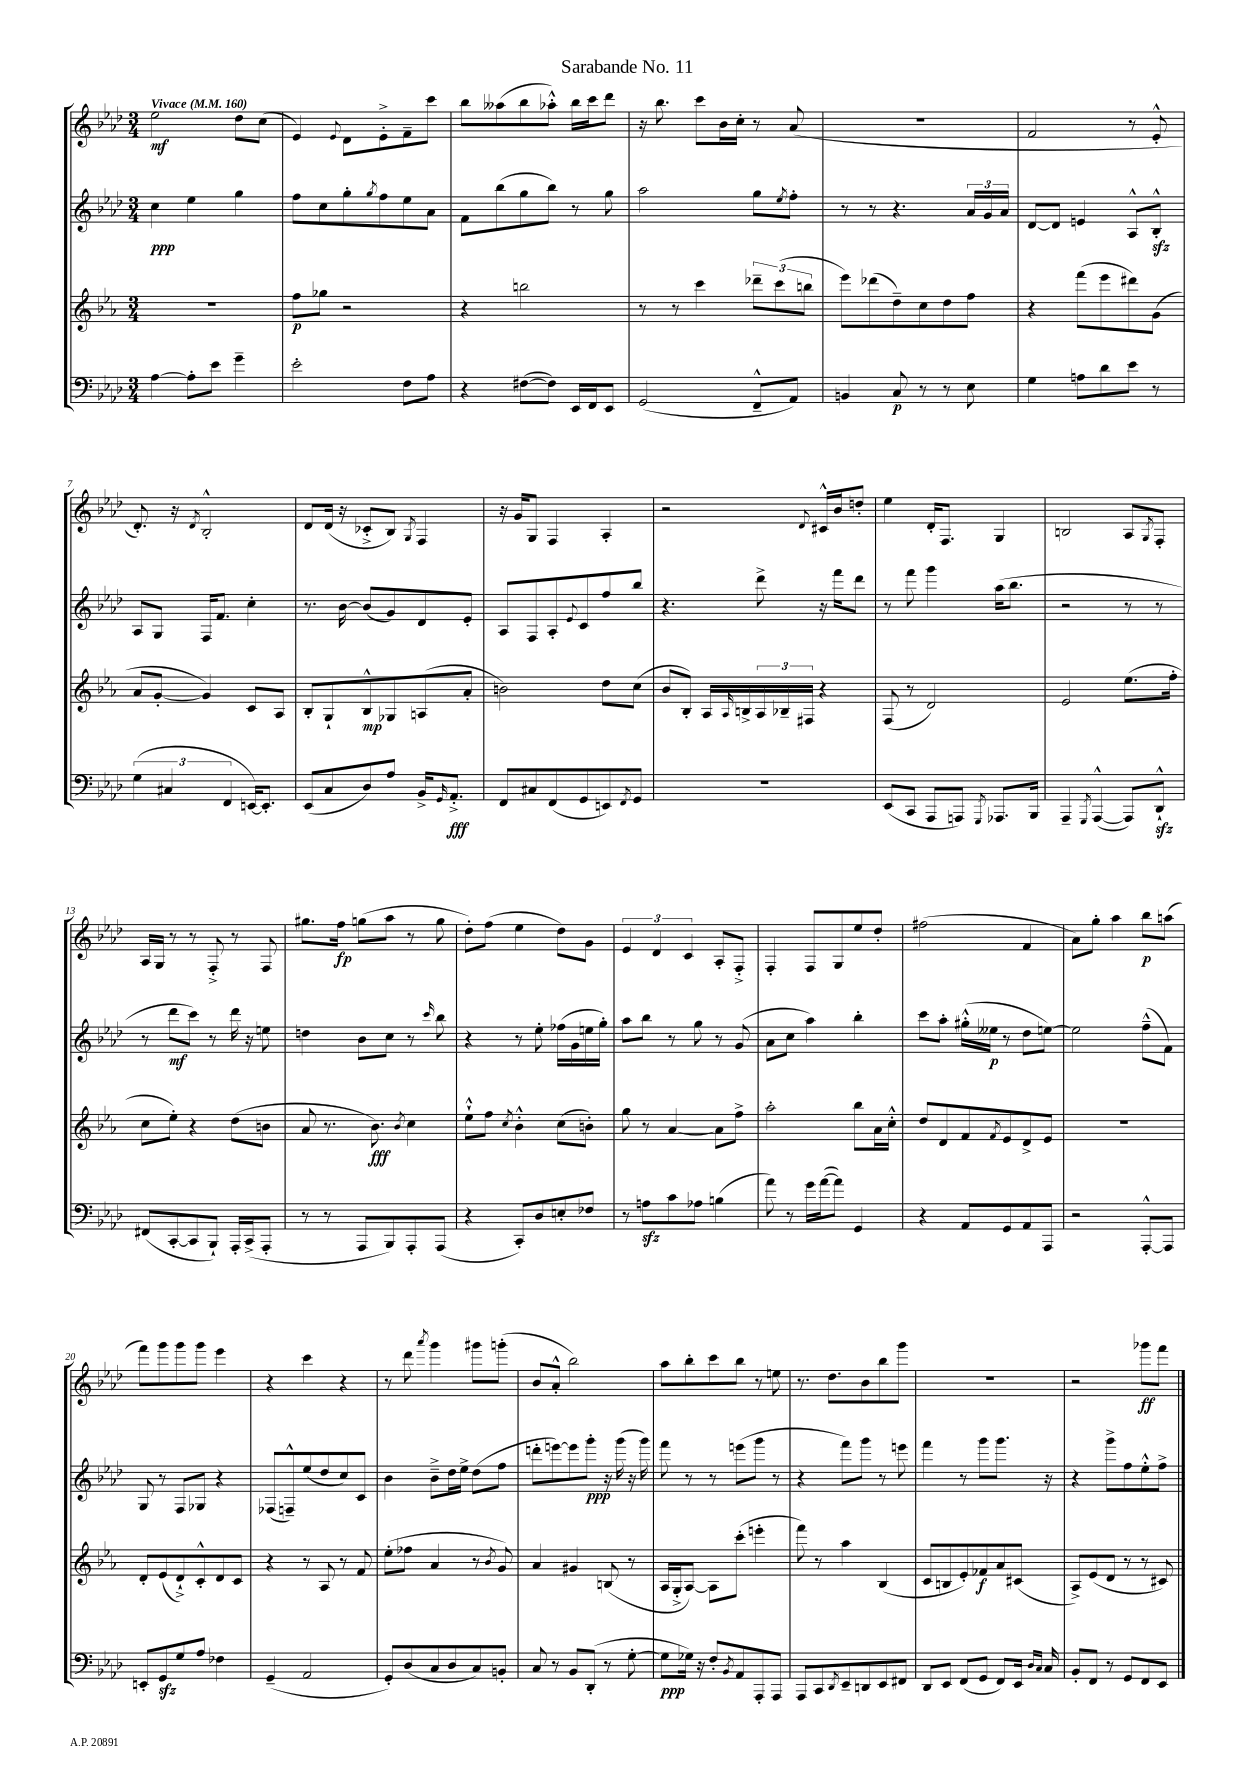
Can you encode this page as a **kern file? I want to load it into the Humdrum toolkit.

**kern	**dynam	**kern	**dynam	**kern	**dynam	**kern	**dynam
*part4	*part4	*part3	*part3	*part2	*part2	*part1	*part1
*staff4	*staff4	*staff3	*staff3	*staff2	*staff2	*staff1	*staff1
*clefF4	*	*clefG2	*	*clefG2	*	*clefG2	*
*k[b-e-a-d-]	*	*k[b-e-a-]	*	*k[b-e-a-d-]	*	*k[b-e-a-d-]	*
*M3/4	*	*M3/4	*	*M3/4	*	*M3/4	*
*MM160	*	*MM160	*	*MM160	*	*MM160	*
=1	=1	=1	=1	=1	=1	=1	=1
!	!	!	!	!	!	!LO:TX:a:B:t=Vivace	!
[4A-\	.	2.r	.	4cc\	ppp	2ee-\	mf
8A-'\L]	.	.	.	4ee-\	.	.	.
8e-\J	.	.	.	.	.	.	.
4g~\	.	.	.	4gg\	.	8dd-\L	.
.	.	.	.	.	.	(8cc\J	.
=2	=2	=2	=2	=2	=2	=2	=2
2e-'\	.	8ff\L	p	8ff\L	.	4e-/)	.
.	.	8gg-X\J	.	8cc\	.	.	.
.	.	.	.	.	.	8qqe-/	.
.	.	2r	.	8gg'\	.	8d-\L	.
.	.	.	.	8qgg/	.	.	.
.	.	.	.	8ff\	.	8e-'^\	.
8F\L	.	.	.	8ee-\	.	8f~\	.
8A-\J	.	.	.	8a-\J	.	8ccc\J	.
=3	=3	=3	=3	=3	=3	=3	=3
4r	.	4r	.	8f\L	.	8bb-\L	.
.	.	.	.	(8bb-\	.	(8aa--X\	.
([8F#X\L	.	2bbn\	.	8gg\	.	8bb-\	.
8F#\J])	.	.	.	8bb-\J)	.	8aa-X'^^\J)	.
16EE-/LL	.	.	.	8r	.	16bb-\LL	.
16FF/J	.	.	.	.	.	16ccc\J	.
8EE-/J	.	.	.	8gg\	.	8ddd-\J	.
=4	=4	=4	=4	=4	=4	=4	=4
(2GG/	.	8r	.	2aa-\	.	16r	.
.	.	.	.	.	.	8.bb-\	.
.	.	8r	.	.	.	.	.
.	.	4ccc\	.	.	.	8ccc\L	.
.	.	.	.	.	.	16b-\L	.
.	.	.	.	.	.	16cc'\JJ	.
8FF~^^/L	.	12ddd-X~\L	.	8gg\L	.	8r	.
.	.	(12ccc\	.	.	.	.	.
.	.	.	.	8qee-/	.	.	.
8AA-/J)	.	.	.	8ff'\J	.	(8a-/	.
.	.	12bbn\J	.	.	.	.	.
=5	=5	=5	=5	=5	=5	=5	=5
4BBn/	.	8eee-\L)	.	8r	.	2.r	.
.	.	(8ddd-X\	.	8r	.	.	.
8C/	p	8dd~\)	.	4.r	.	.	.
8r	.	8cc\	.	.	.	.	.
8r	.	8dd\	.	.	.	.	.
8E-\	.	8ff\J	.	24a-/LL	.	.	.
.	.	.	.	24g/	.	.	.
.	.	.	.	24a-/JJ	.	.	.
=6	=6	=6	=6	=6	=6	=6	=6
4G\	.	4r	.	[8d-/L	.	2f/	.
.	.	.	.	8d-/J]	.	.	.
8An\L	.	(8fff\L	.	4en/	.	.	.
8d-\	.	8eee-\	.	.	.	.	.
8e-\J	.	8ddd#X\)	.	8A-^^/L	.	8r	.
8r	.	(8g\J	.	8B-zz'^^/J	.	8e-'^^/	.
!!LO:LB:g=z
=7	=7	=7	=7	=7	=7	=7	=7
(6G\	.	8a-/L	.	8A-/L	.	8.d-'/)	.
.	.	[8g'/J	.	8G/J	.	.	.
6C#X/	.	.	.	.	.	.	.
.	.	.	.	.	.	16r	.
.	.	.	.	.	.	8qd-/	.
.	.	4g/])	.	16F/KL	.	2B-'^^/	.
.	.	.	.	8.f/J	.	.	.
6FF/	.	.	.	.	.	.	.
[16EEn/KL)	.	8c/L	.	4cc'\	.	.	.
8.EE'/J]	.	.	.	.	.	.	.
.	.	8A-/J	.	.	.	.	.
=8	=8	=8	=8	=8	=8	=8	=8
(8EE-/L	.	8B-'/L	.	8.r	.	8d-/L	.
8C/	.	8G`/	.	.	.	(16d-/Jk	.
.	.	.	.	[16b-\	.	16r	.
8D-/)	.	8B-^^/	mp	(8b-/L]	.	8c-X'^/L	.
8A-/J	.	8G-X/	.	8g/)	.	8B-/J)	.
.	.	.	.	.	.	8qG/	.
16BB-^/KL	.	(8An/	.	8d-/	.	4F/	.
16qqGG/	.	.	.	.	.	.	.
8.AA-'^/J	fff	.	.	.	.	.	.
.	.	8a-'/J	.	8e-'/J	.	.	.
=9	=9	=9	=9	=9	=9	=9	=9
8FF/L	.	2bn\)	.	8A-/L	.	16r	.
.	.	.	.	.	.	16g/KL	.
8C#X/	.	.	.	8F/	.	8G/J	.
(8FF/	.	.	.	8A-'/	.	4F/	.
.	.	.	.	8qqe-/	.	.	.
8GG/	.	.	.	8c/	.	.	.
8EEn/)	.	8dd\L	.	8ff/	.	4A-'/	.
8qFF/	.	.	.	.	.	.	.
8GG/J	.	(8cc\J	.	8bb-/J	.	.	.
=10	=10	=10	=10	=10	=10	=10	=10
2.r	.	8b-/L	.	4.r	.	2r	.
.	.	8B-'/J)	.	.	.	.	.
.	.	16A-/LL	.	.	.	.	.
.	.	16qqA-/	.	.	.	.	.
.	.	16Bn^/	.	.	.	.	.
.	.	24A-/	.	8ddd-^\	.	.	.
.	.	24B-X~/	.	.	.	.	.
.	.	24F#X/JJ	.	.	.	.	.
.	.	.	.	.	.	8qqd-/	.
.	.	4r	.	16r	.	16c#X^^/LL	.
.	.	.	.	16fff\KL	.	16b-/J	.
.	.	.	.	8ddd-\J	.	8ddn'/J	.
=11	=11	=11	=11	=11	=11	=11	=11
(8EE-/L	.	(8F/	.	8r	.	4ee-\	.
8CC/J	.	8r	.	8fff\	.	.	.
8AAA-/L	.	2d/)	.	4ggg\	.	16d-'/KL	.
.	.	.	.	.	.	8.F/J	.
8AAAn/J)	.	.	.	.	.	.	.
8qGGG/	.	.	.	.	.	.	.
8.AAA-X/L	.	.	.	(16aa-\KL	.	4G/	.
.	.	.	.	8.bb-\J	.	.	.
16BBB-/Jk	.	.	.	.	.	.	.
=12	=12	=12	=12	=12	=12	=12	=12
4AAA-~/	.	2e-/	.	2r	.	2Bn/	.
8qGGG/	.	.	.	.	.	.	.
([4AAA-^^/	.	.	.	.	.	.	.
8AAA-/L])	.	(8.ee-\L	.	8r	.	8A-/L	.
.	.	.	.	.	.	8qG/	.
8DD-zz`^^/J	.	.	.	8r	.	8F'/J	.
.	.	16ff'\Jk	.	.	.	.	.
!!LO:LB:g=z
=13	=13	=13	=13	=13	=13	=13	=13
(8FF#X/L	.	8cc\L	.	8r	.	16A-/LL	.
.	.	.	.	.	.	16G/JJ	.
[8CC'/	.	8ee-'\J)	.	8ddd-\L	mf	8r	.
8CC/]	.	4r	.	8ccc\J)	.	8r	.
8BBB-`/J)	.	.	.	8r	.	8F'^/	.
16AAA-'/LL	.	(8dd\L	.	16ddd-\	.	8r	.
(16CC^/J	.	.	.	16r	.	.	.
8AAA-'/J	.	8bn\J	.	8een\	.	8F/	.
=14	=14	=14	=14	=14	=14	=14	=14
8r	.	8a-/	.	4ddn\	.	8.gg#X\L	.
8r	.	8.r	.	.	.	.	.
.	.	.	.	.	.	16ff\Jk	fp
8AAA-/L	.	.	.	8b-\L	.	(8ggn\L	.
.	.	8.b-\)	fff	.	.	.	.
8BBB-/)	.	.	.	8cc\J	.	8aa-\J	.
.	.	8qb-/	.	.	.	.	.
8AAA-'/	.	4cc\	.	8r	.	8r	.
.	.	.	.	16qqccc/	.	.	.
(8AAA-/J	.	.	.	8bb-\	.	8gg\	.
=15	=15	=15	=15	=15	=15	=15	=15
4r	.	8ee-`^^\L	.	4r	.	8dd-'\L)	.
.	.	8ff\J	.	.	.	(8ff\J	.
.	.	8qcc/	.	.	.	.	.
8CC'/L)	.	4b-'^^\	.	8r	.	4ee-\	.
8D-/	.	.	.	8ee-'\	.	.	.
8En'/	.	(8cc\L	.	(16ff-X\LL	.	8dd-\L)	.
.	.	.	.	16g\	.	.	.
8F-X/J	.	8bn'\J)	.	16een\	.	8g\J	.
.	.	.	.	16gg'\JJ)	.	.	.
=16	=16	=16	=16	=16	=16	=16	=16
8r	.	8gg\	.	8aa-\L	.	6e-/	.
8Anzz\L	.	8r	.	8bb-\J	.	.	.
.	.	.	.	.	.	6d-/	.
8c\	.	[4a-/	.	8r	.	.	.
.	.	.	.	.	.	6c/	.
8A-X\J	.	.	.	8gg\	.	.	.
(4Bn\	.	8a-\L]	.	8r	.	8A-'/L	.
.	.	8ff^\J	.	(8g/	.	8F'^/J	.
=17	=17	=17	=17	=17	=17	=17	=17
8a-\)	.	2aa-'\	.	8a-\L	.	4F'/	.
8r	.	.	.	8cc\J	.	.	.
16g\LL	.	.	.	4aa-\)	.	8F/L	.
([16a-\J	.	.	.	.	.	.	.
8a-\J])	.	.	.	.	.	8G/	.
4GG/	.	8bb-\L	.	4bb-'\	.	8ee-/	.
.	.	16a-\L	.	.	.	8dd-'/J	.
.	.	16cc'^^\JJ	.	.	.	.	.
=18	=18	=18	=18	=18	=18	=18	=18
4r	.	8dd/L	.	8ccc\L	.	(2ff#X\	.
.	.	8d/	.	8aa-'\J	.	.	.
8AA-/L	.	8f/	.	(16gg#X'^^\LL	.	.	.
.	.	.	.	16ee--X\JJ	p	.	.
.	.	8qf/	.	.	.	.	.
8GG/	.	8e-/	.	8r	.	.	.
8AA-/	.	8d^/	.	8dd-\L	.	4f/	.
8AAA-/J	.	8e-/J	.	[8een\J)	.	.	.
=19	=19	=19	=19	=19	=19	=19	=19
2r	.	2.r	.	2ee\]	.	8a-\L)	.
.	.	.	.	.	.	8gg'\J	.
.	.	.	.	.	.	4aa-\	.
[8AAA-'^^/L	.	.	.	(8ff~^^\L	.	8bb-\L	p
8AAA-/J]	.	.	.	8f\J)	.	(8aan\J	.
!!LO:LB:g=z
=20	=20	=20	=20	=20	=20	=20	=20
8EEn'/L	.	8d'/L	.	8G/	.	8fff\L)	.
8GGzz/	.	(8e-/	.	8r	.	8ggg\	.
8G/	.	8d`^/)	.	8F/L	.	8ggg\	.
8A-/J	.	8c'^^/	.	8G-X/J	.	8ggg\J	.
4F-X\	.	8d/	.	4r	.	4eee-\	.
.	.	8c/J	.	.	.	.	.
=21	=21	=21	=21	=21	=21	=21	=21
(4GG~/	.	4r	.	(8F-X/L	.	4r	.
.	.	.	.	8Fn~^^/)	.	.	.
2AA-/	.	8r	.	(8ee-/	.	4ccc\	.
.	.	8A-/	.	8dd-/	.	.	.
.	.	8r	.	8cc/)	.	4r	.
.	.	8f/	.	8c/J	.	.	.
=22	=22	=22	=22	=22	=22	=22	=22
8GG'/L)	.	(8ee-'\L	.	4b-\	.	8r	.
(8D-/	.	8ff-X\J	.	.	.	8ddd-\	.
.	.	.	.	.	.	8qaaa-/	.
8C/	.	4a-/	.	8b-~^\L	.	4ggg\	.
8D-/	.	.	.	16dd-\L	.	.	.
.	.	.	.	16ee-^\JJ	.	.	.
8C/)	.	8r	.	(8dd-\L	.	8ggg#X\L	.
.	.	8qb-/	.	.	.	.	.
8BBn'/J	.	8g/)	.	8ff\J	.	(8gggn'\J	.
=23	=23	=23	=23	=23	=23	=23	=23
8C/	.	4a-/	.	8dddn'\L	.	8b-/L	.
8r	.	.	.	[8eeen\)	.	8a-'^^/J	.
8BB-/L	.	4g#X/	.	8eee\]	.	2bb-\)	.
(8DD-'/J	.	.	.	8ggg'\J	ppp	.	.
8r	.	(8Bn/	.	16r	.	.	.
.	.	.	.	(16ggg\	.	.	.
[8G'\	.	8r	.	16r	.	.	.
.	.	.	.	16ggg\)	.	.	.
=24	=24	=24	=24	=24	=24	=24	=24
8G\L]	ppp	16A-/LL	.	8fff\	.	8aa-\L	.
.	.	16G'^/J	.	.	.	.	.
16G-X\Jk)	.	[8A-/J)	.	8r	.	8bb-'\	.
16r	.	.	.	.	.	.	.
8F'/L	.	8A-\L]	.	8r	.	8ccc\	.
8qBB-/	.	.	.	.	.	.	.
8AA-/	.	(8ccc'\J	.	(8eeen\L	.	8bb-\J	.
8AAA-'/	.	4eeen'\	.	8ggg\J	.	8r	.
8AAA-/J	.	.	.	8r	.	8een\	.
=25	=25	=25	=25	=25	=25	=25	=25
8AAA-/L	.	8fff\)	.	4r	.	8.r	.
8CC/	.	8r	.	.	.	.	.
.	.	.	.	.	.	8.dd-\L	.
8qDD-/	.	.	.	.	.	.	.
8EE-~/	.	4aa-\	.	8fff\L)	.	.	.
8DDn/	.	.	.	8ggg\J	.	8b-\	.
8EE-/	.	(4B-/	.	8r	.	8bb-\	.
8FF#X/J	.	.	.	8eeen\	.	8ggg\J	.
=26	=26	=26	=26	=26	=26	=26	=26
8DD-/L	.	8c/L	.	4fff\	.	2.r	.
8EE-/J	.	8Bn/	.	.	.	.	.
(8FF/L	.	8e-'/)	.	8r	.	.	.
8GG/J	.	8f-X/	f	8ggg\L	.	.	.
8FF/L)	.	8a-/	.	8.ggg\J	.	.	.
16EE-/Jk	.	(8c#X/J	.	.	.	.	.
16qqD-/LL	.	.	.	.	.	.	.
16qqC/JJ	.	.	.	.	.	.	.
16C/	.	.	.	16r	.	.	.
=27	=27	=27	=27	=27	=27	=27	=27
8BB-'/L	.	8A-^/L)	.	4r	.	2r	.
8FF/J	.	(8e-/	.	.	.	.	.
8r	.	8d/J	.	8ggg^\L	.	.	.
8GG/L	.	8r	.	8ff\	.	.	.
8FF/	.	8r	.	8ee-'^^\	.	8ggg-X\L	ff
8EE-/J	.	8c#X/)	.	8ff^\J	.	8fff\J	.
==	==	==	==	==	==	==	==
*-	*-	*-	*-	*-	*-	*-	*-
